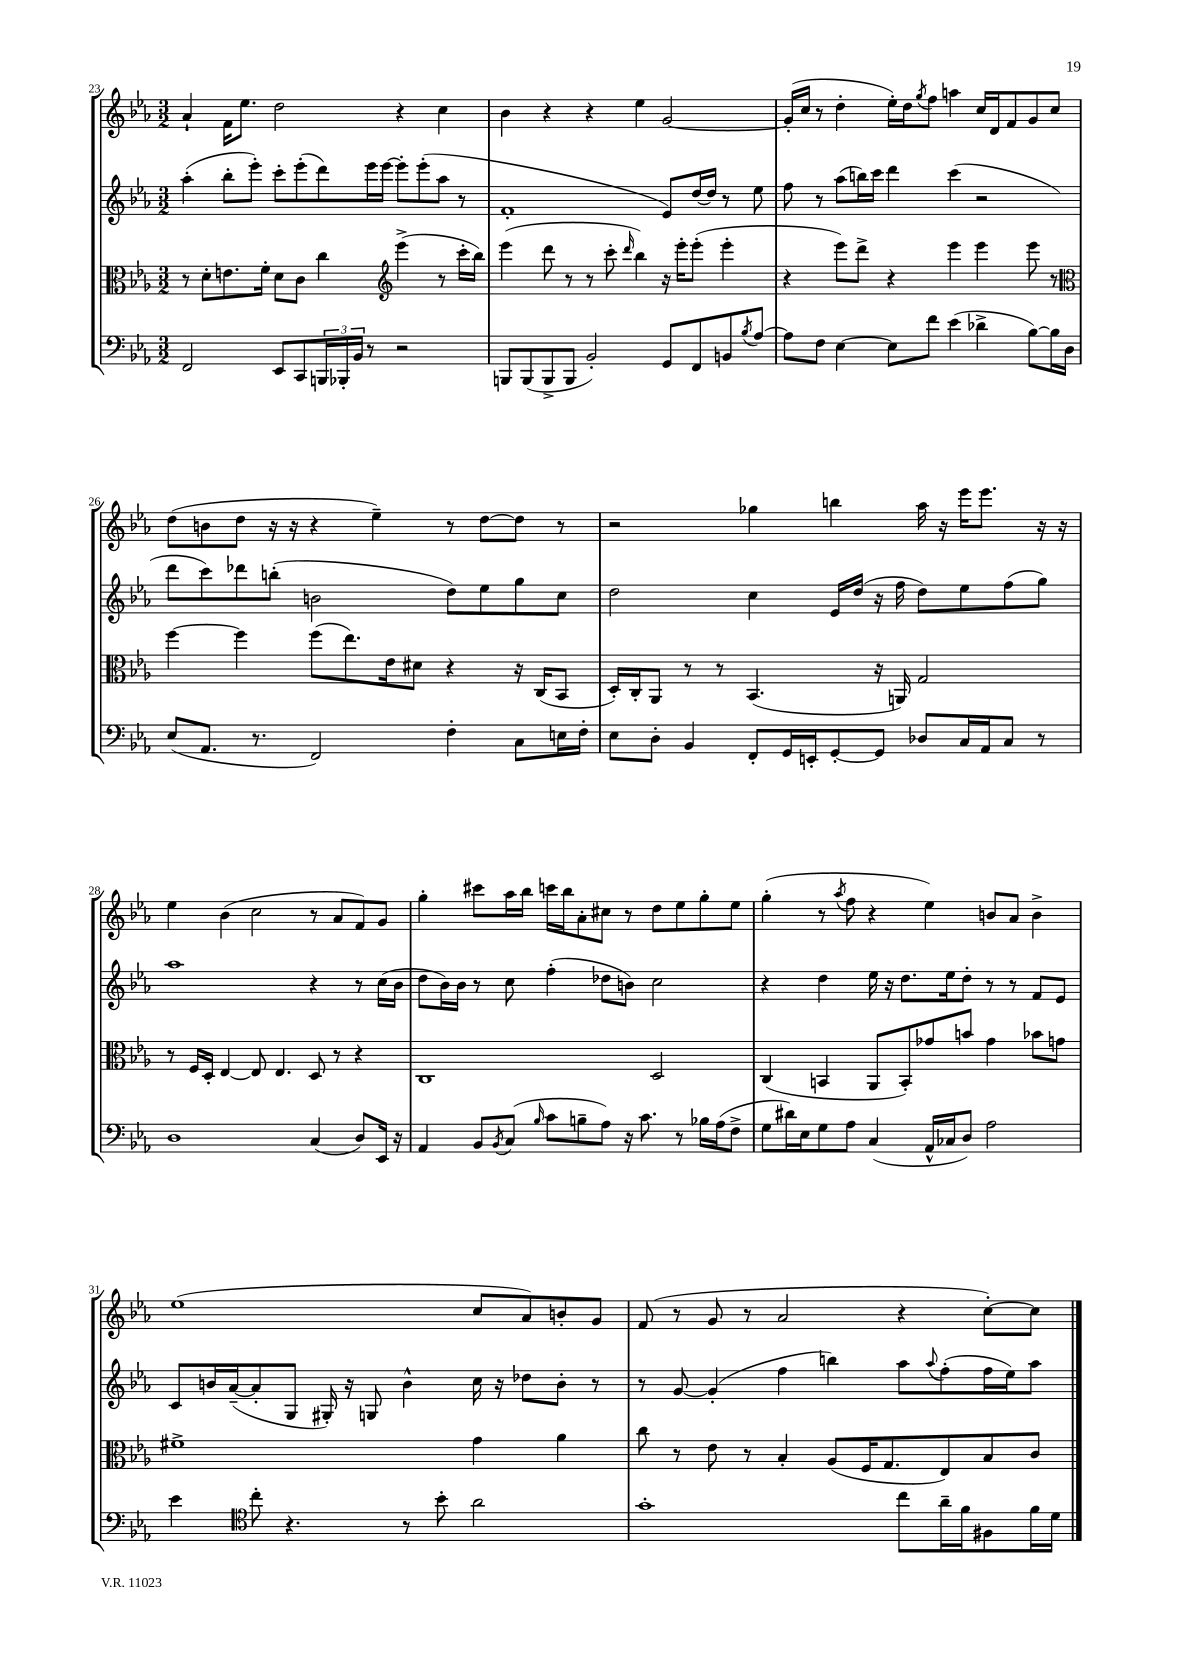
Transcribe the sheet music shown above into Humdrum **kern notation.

**kern	**kern	**kern	**kern
*staff4	*staff3	*staff2	*staff1
*clefF4	*clefC3	*clefG2	*clefG2
*k[b-e-a-]	*k[b-e-a-]	*k[b-e-a-]	*k[b-e-a-]
*M3/2	*M3/2	*M3/2	*M3/2
2FF/	8r	(4aa-'\	4a-`/
.	8d'\L	.	.
.	8.e\	8bb-'\L	16f\LK
.	.	.	8.ee-\J
.	.	8eee-'\J)	.
.	16f'\Jk	.	.
8EE-/L	8d\L	8ccc'\L	2dd\
8CC/	8c\J	(8eee-'\	.
24BBB/L	4cc\	8ddd\)	.
24BBB-'/	.	.	.
24BB-/JJ	.	.	.
8r	.	16eee-\L	.
.	.	[16eee-\JJ	.
*	*clefG2	*	*
2r	(4eee-^\	8eee-'\]L	4r
.	.	(8eee-'\	.
.	8r	8aa-\J	4cc\
.	16ccc'\LL	8r	.
.	16bb-\JJ)	.	.
=	=	=	=
8BBB/L	(4eee-\	1f'	4b-\
(8BBB/	.	.	.
8BBB^/	8ddd\	.	4r
8BBB/J	8r	.	.
2BB-'/)	8r	.	4r
.	8ccc'\	.	.
.	16qqddd/	.	.
.	4bb-\)	.	4ee-\
8GG/L	16r	8e-/L)	[2g/
.	16eee-'\LK	.	.
8FF/	(8eee-'\J	[16dd/L	.
.	.	16dd/]JJ	.
8BB/	4eee-'\	8r	.
8qB-/	.	.	.
[8A-/J	.	8ee-\	.
=	=	=	=
8A-\]L	4r	8ff\	(16g'/]LL
.	.	.	16cc/JJ
8F\J	.	8r	8r
[4E-\	8eee-\L)	(8aa-\L	4dd'\
.	8ddd^\J	16bb\L)	.
.	.	16ccc\JJ	.
8E-\]L	4r	4ddd\	16ee-'\LL)
.	.	.	16dd\J
.	.	.	8qgg/
8f\J	.	.	8ff\J
(4e-\	4eee-\	(4ccc\	4aa\
4d-^\	4eee-\	2r	16cc/LL
.	.	.	16d/J
.	.	.	8f/
[8B-\L)	8eee-\	.	8g/
16B-\]L	8r	.	8cc/J
16D\JJ	.	.	.
=	=	=	=
*	*clefC3	*	*
(8E-/L	[4ff\	8ddd\L	(8dd\L
8.AA-/J	.	8ccc\)	8b\
.	4ff\]	8ddd-\	8dd\J
8.r	.	.	.
.	.	(8bb'\J	16r
.	.	.	16r
2FF/)	(8ff\L	2b\	4r
.	8.ee-\)	.	.
.	.	.	4ee-~\)
.	16e-\k	.	.
.	8d#\J	.	.
4F'\	4r	8dd\L)	8r
.	.	8ee-\	[8dd\L
8C\L	16r	8gg\	8dd\]J
.	(16C/LK	.	.
16E\L	8BB-/J	8cc\J	8r
16F'\JJ	.	.	.
=	=	=	=
8E-\L	16D'/LL)	2dd\	2r
.	16C'/J	.	.
8D'\J	8AA-/J	.	.
4BB-/	8r	.	.
.	8r	.	.
8FF'/L	(4.BB-/	4cc\	4gg-\
16GG/L	.	.	.
16EE'/J	.	.	.
[8GG'/	.	16e-/LL	4bb\
.	.	(16dd/JJ	.
8GG/]J	16r	16r	.
.	16AA/)	16ff\	.
8D-/L	2G/	8dd\L)	16aa-\
.	.	.	16r
16C/L	.	8ee-\	16eee-\LK
16AA-/J	.	.	8.eee-\J
8C/J	.	(8ff\	.
8r	.	8gg\J)	16r
.	.	.	16r
=	=	=	=
1D	8r	1aa-	4ee-\
.	16F/LL	.	.
.	16D'/JJ	.	.
.	[4E-/	.	(4b-\
.	8E-/]	.	2cc\
.	4.E-/	.	.
(4C/	8D/	4r	8r
.	8r	.	8a-/L
8D/L)	4r	8r	8f/)
16EE-/Jk	.	(16cc\LL	8g/J
16r	.	16b-\JJ	.
=	=	=	=
4AA-/	1C	8dd\L	4gg'\
.	.	16b-\L)	.
.	.	16b-\JJ	.
8BB-/L	.	8r	8ccc#\L
8qBB-/	.	.	.
(8C/J	.	8cc\	16aa-\L
.	.	.	16bb-\JJ
16qqB-/	.	.	.
8c\L	.	(4ff'\	16ccc\LL
.	.	.	16bb-\J
8B~\	.	.	8a-'\
8A-\J)	.	8dd-\L	8cc#\J
16r	.	8b\J)	8r
8.c\	.	.	.
.	2D/	2cc\	8dd\L
8r	.	.	8ee-\
16B-\LL	.	.	8gg'\
(16A-\J	.	.	.
8F^\J	.	.	8ee-\J
=	=	=	=
8G\L	(4C/	4r	(4gg'\
16d#\L)	.	.	.
16E-\J	.	.	.
8G\	4BB/	4dd\	8r
.	.	.	8qaa-/
8A-\J	.	.	8ff\
(4C/	8AA-/L	16ee-\	4r
.	.	16r	.
.	8BB'/)	8.dd\L	.
16AA-^^/LL	8g-/	.	4ee-\)
16C-/J	.	16ee-\k	.
8D/J)	8b/J	8dd'\J	.
2A-\	4g-\	8r	8b/L
.	.	8r	8a-/J
.	8b-\L	8f/L	4b^\
.	8g\J	8e-/J	.
=	=	=	=
4e-\	1f#^	8c/L	(1ee-
.	.	16b/L	.
.	.	([16a-~/J	.
*clefC4	*	*	*
8cc'\	.	8a-'/]	.
4.r	.	8G/J	.
.	.	16G#'/)	.
.	.	16r	.
.	.	8G/	.
8r	.	4b^^\	.
8b-'\	.	.	.
2a-\	4g\	16cc\	8cc/L
.	.	16r	.
.	.	8dd-\L	8a-/)
.	4a-\	8b'\J	8b'/
.	.	8r	8g/J
=	=	=	=
1g'	8cc\	8r	(8f/
.	8r	[8g/	8r
.	8e-\	(4g'/]	8g/
.	8r	.	8r
.	4B-'/	4ff\	2a-/
.	(8A-/L	4bb\)	.
.	16F/K	.	.
.	8.G/	.	.
8cc\L	.	8aa-\L	4r
.	.	8qqaa-/	.
16a-~\L	8E-/)	(8ff'\	.
16f\J	.	.	.
8F#\	8B-/	16ff\L	[8cc'\L)
.	.	16ee-\J)	.
16f\L	8c/J	8aa-\J	8cc\]J
16d\JJ	.	.	.
==	==	==	==
*-	*-	*-	*-
